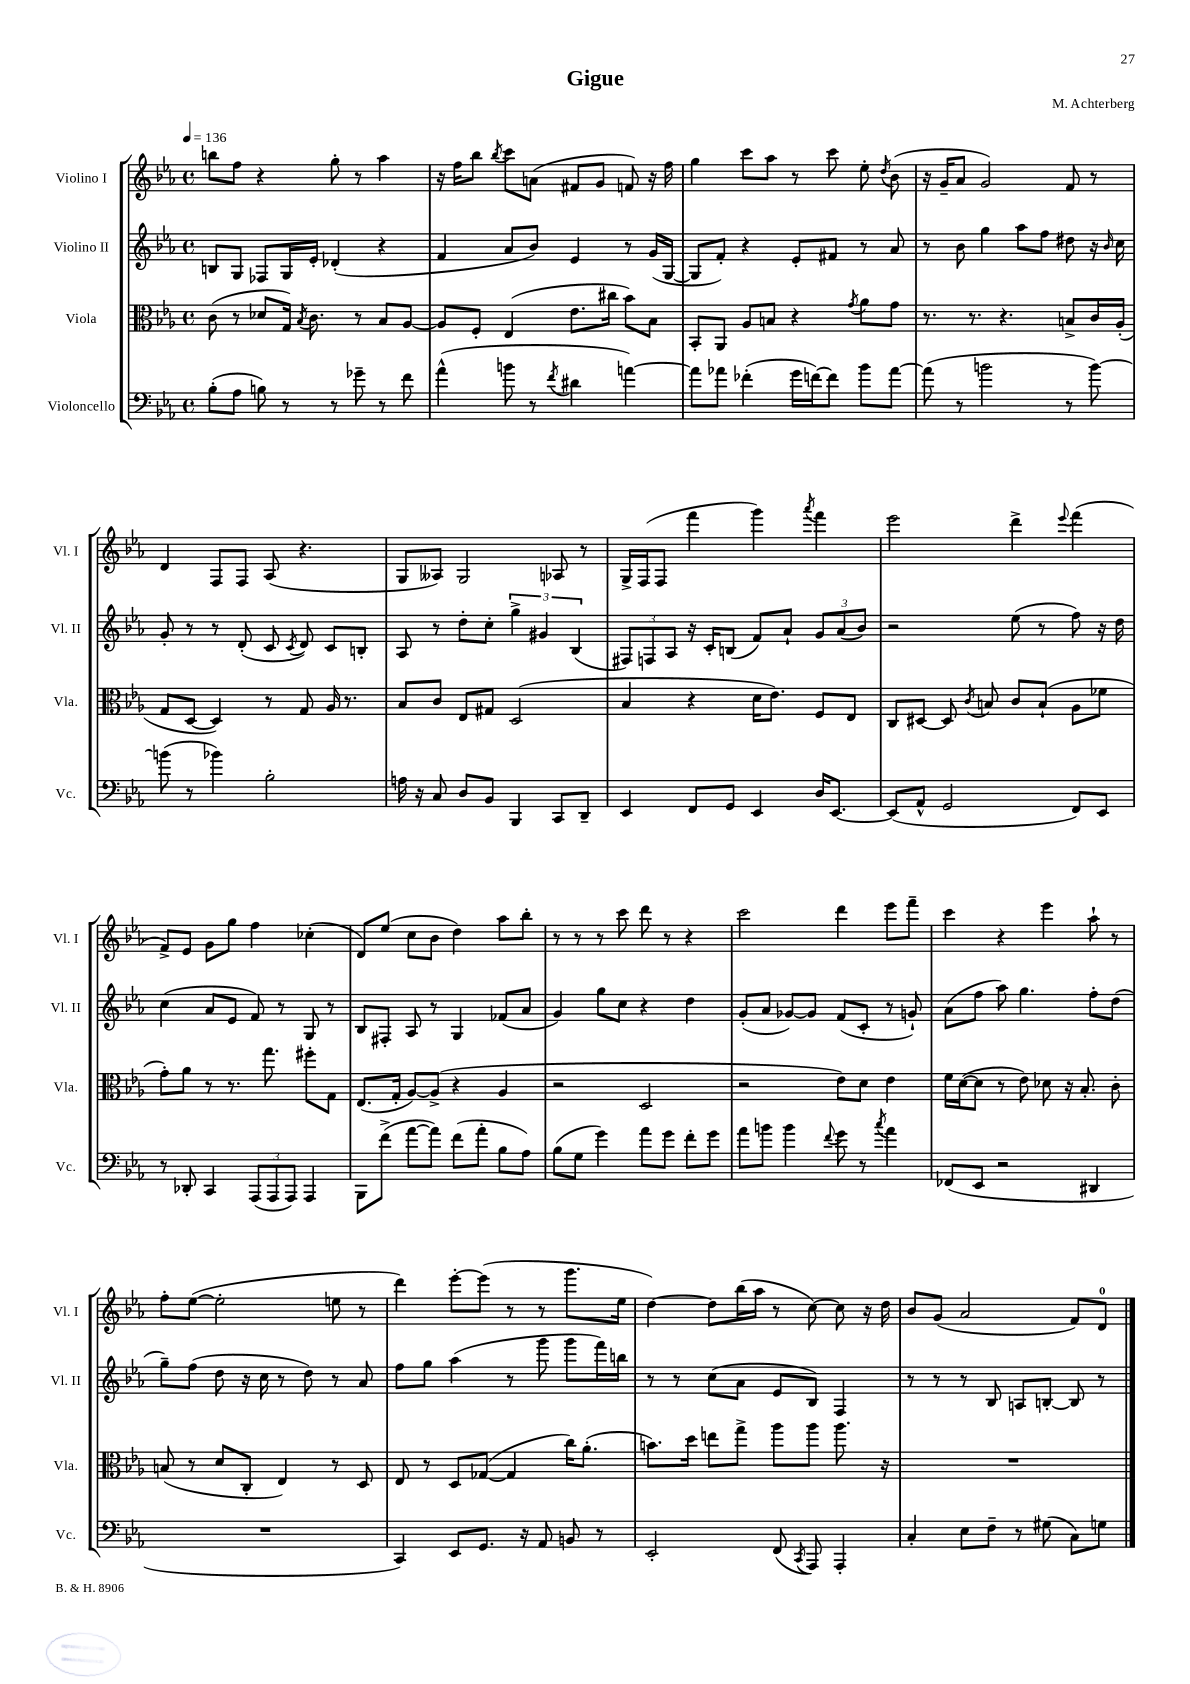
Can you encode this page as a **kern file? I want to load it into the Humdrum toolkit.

**kern	**kern	**kern	**kern
*staff4	*staff3	*staff2	*staff1
*clefF4	*clefC3	*clefG2	*clefG2
*k[b-e-a-]	*k[b-e-a-]	*k[b-e-a-]	*k[b-e-a-]
*M4/4	*M4/4	*M4/4	*M4/4
*met(c)	*met(c)	*met(c)	*met(c)
*MM136	*MM136	*MM136	*MM136
(8B-'	(8c	8B	8bb
8A-	8r	8G	8ff
8B)	8d-	8F-	4r
8r	16G)	16G	.
.	8qB-	.	.
.	8.c	16e-'	.
8r	.	(4d-'	8gg'
8g-~	8r	.	8r
8r	8B-	4r	4aa-
8f	[8A-	.	.
=	=	=	=
(4a-^^	8A-]	4f	16r
.	.	.	16ff
.	8F'	.	8bb-
.	.	.	8qbb-
8b	(4E-	8a-	8ccc
8r	.	8b-)	(8a
8qf	.	.	.
4d#	8.e-	4e-	8f#
.	.	.	8g
.	16cc#	.	.
[4a)	8b-)	8r	8f)
.	8B-	(16g	16r
.	.	[16G	16ff
=	=	=	=
8a]	8BB-'	8G]	4gg
8a-	8AA-	8f')	.
(4f-'	8A-	4r	8ccc
.	8B	.	8aa-
16g	4r	8e-'	8r
[16f)	.	.	.
8f]	.	8f#	8ccc
.	8qg	.	.
8b-	8a-	8r	8ee-'
.	.	.	8qdd
[8a-	8g	8a-	(8b-
=	=	=	=
(8a-]	8.r	8r	16r
.	.	.	16g~
8r	.	8b-	8a-
.	8.r	.	.
2b	.	4gg	2g)
.	4.r	.	.
.	.	8aa-	.
.	.	8ff	.
8r	8B^	8dd#	8f
[8b)	16c	16r	8r
.	.	16qqb-	.
.	(16A-'	16cc	.
=	=	=	=
(8b]	8G	8g'	4d
8r	[8D	8r	.
4b-)	4D])	8r	8F
.	.	(8d'	8F
2B-'	8r	8c	(8A-
.	.	8qc	.
.	8G	8d)	4.r
.	16A-	8c	.
.	8.r	.	.
.	.	8B'	.
=	=	=	=
16A	8B-	8A-	8G
16r	.	.	.
8C	8c	8r	8A--)
8D	8E-	8dd'	2G
8BB-	8G#	8cc'	.
4BBB-	(2D	6gg^	.
.	.	6g#	.
8CC	.	.	8A-
.	.	(6B-	.
8DD~	.	.	8r
=	=	=	=
4EE-	4B-	12F#)	16G^
.	.	.	(16F
.	.	12F	.
.	.	.	8F
.	.	12A-	.
8FF	4r	16r	4fff
.	.	16c'	.
8GG	.	(8B	.
4EE-	16d	8f)	4ggg)
.	8.e-)	.	.
.	.	8a-`	.
.	.	.	8qaaa-
16D	8F	12g	4fff
[8.EE-	.	.	.
.	.	(12a-	.
.	8E-	.	.
.	.	12b-)	.
=	=	=	=
(8EE-]	8C	2r	2eee-
8AA-^^	[8D#	.	.
2GG	8D#]	.	.
.	8qc	.	.
.	8B	.	.
.	8c	(8ee-	4ddd^
.	(8B`	8r	.
.	.	.	8qqeee-
8FF)	8A-	8ff)	(4fff
8EE-	8f-	16r	.
.	.	16dd	.
=	=	=	=
8r	8g')	(4cc	8f^)
8DD-'	8a-	.	8e-
4CC	8r	8a-	8g
.	8.r	8e-	8gg
(12AAA-	.	8f)	4ff
.	8.gg	.	.
12AAA-	.	.	.
.	.	8r	.
12AAA-)	.	.	.
4AAA-	8ff#'	8G	(4cc-'
.	8G	8r	.
=	=	=	=
8BBB-	(8.E-	8B-	8d)
(8f^	.	8F#'	(8ee-
.	16G'	.	.
[8a-	[8A-)	8A-	8cc
8a-])	(8A-^]	8r	8b-
(8f	4r	4G	4dd)
8a-'	.	.	.
8B-	4A-	(8f-	8aa-
8A-)	.	8a-	8bb-'
=	=	=	=
(8B-	2r	4g)	8r
8G	.	.	8r
4g)	.	8gg	8r
.	.	8cc	8ccc
8a-	2D	4r	8ddd
8g	.	.	8r
8f'	.	4dd	4r
8g	.	.	.
=	=	=	=
8a-	2r	(8g'	2ccc
8b	.	8a-	.
4b	.	[8g-)	.
.	.	8g-]	.
8qqf	.	.	.
8g	8e-)	(8f	4ddd
8r	8d	8c'	.
8qcc	.	.	.
4a-	4e-	8r	8eee-
.	.	8g`)	8fff~
=	=	=	=
(8FF-	16f	(8a-	4ccc
.	([16d	.	.
8EE-	8d]	8ff	.
2r	8r	8aa-)	4r
.	8e-)	4.gg	.
.	8d-	.	4eee-
.	16r	.	.
.	8.B-'	.	.
4DD#	.	8ff'	8aa-`
.	8c'	(8dd	8r
=	=	=	=
1r	(8B	8gg~)	8ff'
.	8r	(8ff	([8ee-
.	8d	8dd	2ee-']
.	8C'	16r	.
.	.	16cc	.
.	4E-)	8r	.
.	.	8dd)	.
.	8r	8r	8ee
.	8D	8a-	8r
=	=	=	=
4CC)	8E-	8ff	4ddd)
.	8r	8gg	.
8EE-	8D	(4aa-	[8eee-'
8.GG	([8G-	.	(8eee-]
.	4G-]	8r	8r
16r	.	.	.
8AA-	.	8ggg	8r
8BB	16cc)	8ggg	8.ggg
.	(8.a-'	.	.
8r	.	16fff)	.
.	.	16bb	16ee-
=	=	=	=
2EE-'	8.b)	8r	[4dd)
.	.	8r	.
.	16dd	.	.
.	8ee	(8cc	8dd]
.	8gg^	8a-	(16bb-
.	.	.	16aa-
(8FF	8aa-	8e-	8r
8qCC	.	.	.
8AAA-)	8aa-	8B-)	[8cc)
4AAA-'	8.aa-	4F	8cc]
.	.	.	16r
.	16r	.	16dd
=	=	=	=
4C'	1r	8r	8b-
.	.	8r	(8g
8E-	.	8r	2a-
8F~	.	8B-	.
8r	.	8A	.
(8G#	.	[8B'	.
8C)	.	8B]	8f)
8G	.	8r	8d
==	==	==	==
*-	*-	*-	*-
